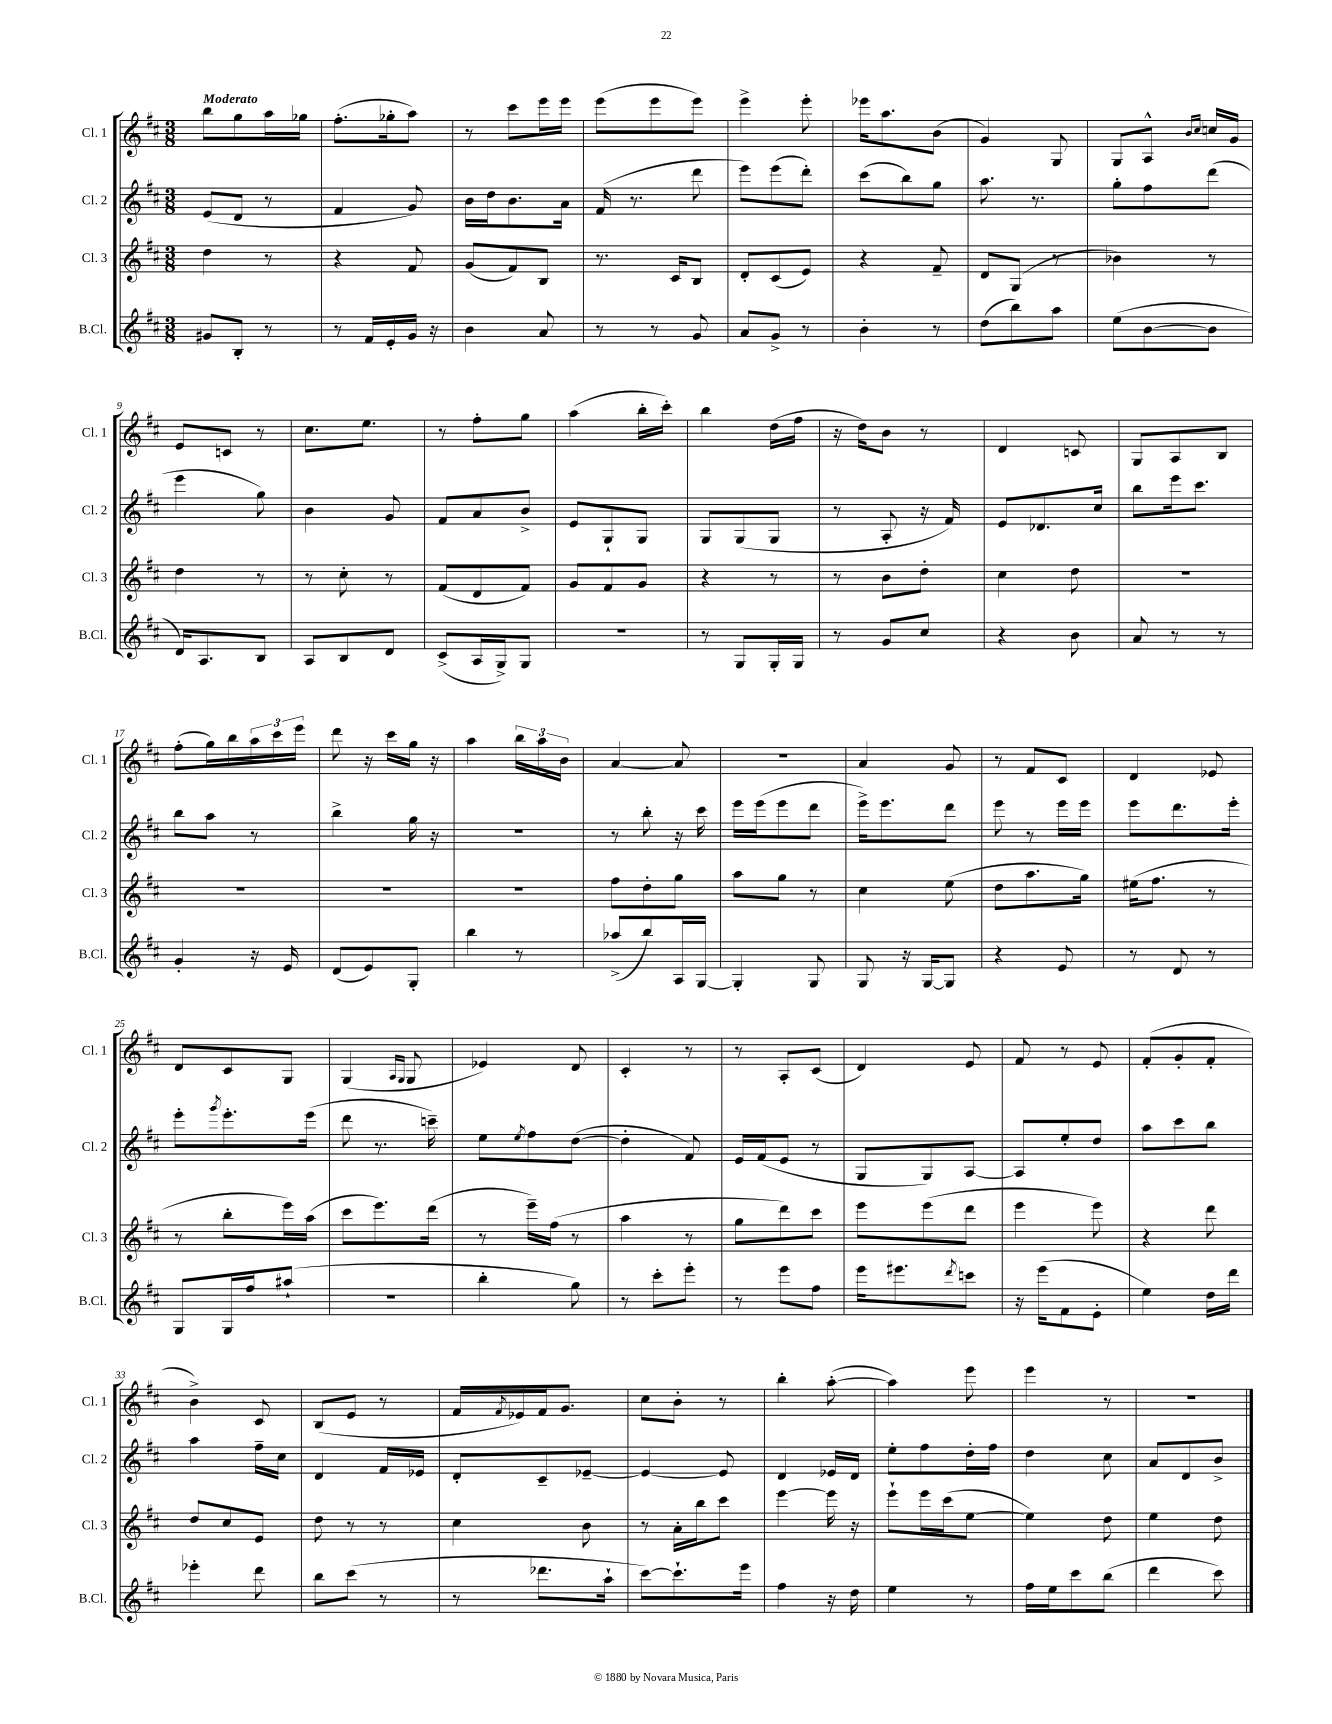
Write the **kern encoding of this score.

**kern	**kern	**kern	**kern
*staff4	*staff3	*staff2	*staff1
*clefG2	*clefG2	*clefG2	*clefG2
*k[f#c#]	*k[f#c#]	*k[f#c#]	*k[f#c#]
*M3/8	*M3/8	*M3/8	*M3/8
8g#/L	4dd\	(8e/L	8bb\L
8B'/J	.	8d/J	8gg\
8r	8r	8r	16aa\L
.	.	.	16gg-\JJ
=	=	=	=
8r	4r	4f#/	(8.ff#'\L
16f#/LL	.	.	.
16e'/	.	.	16gg-'\k
16g/JJ	8f#/	8g/)	8aa\J)
16r	.	.	.
=	=	=	=
4b\	(8g/L	16b\LL	8r
.	.	16dd\J	.
.	8f#/)	8.b\	8ccc#\L
8a/	8B/J	.	16eee\L
.	.	16a\Jk	16eee\JJ
=	=	=	=
8r	8.r	(16f#/	(8eee\L
.	.	8.r	.
8r	.	.	8eee\
.	16c#/LK	.	.
8g/	8B/J	8ddd\	8eee\J)
=	=	=	=
8a/L	8d'/L	8eee\L)	4eee^\
8g^/J	(8c#/	(8eee\	.
8r	8e/J)	8ddd'\J)	8eee'\
=	=	=	=
4b'\	4r	(8ccc#\L	16eee-\LK
.	.	.	8.aa\
.	.	8bb\)	.
8r	8f#~/	8gg\J	(8b\J
=	=	=	=
(8dd\L	8d/L	8.aa\	4g/)
8bb\)	(8G/J	.	.
.	.	8.r	.
8aa\J	8r	.	8G/
=	=	=	=
(8ee\L	4b-\)	8gg'\L	8G/L
[8b\	.	8ff#\	8A^^/J
.	.	.	16qqb/LL
.	.	.	16qqcc#/JJ
8b\]J	8r	(8ddd\J	16cc/LL
.	.	.	16g/JJ
=	=	=	=
16d/LK)	4dd\	4eee\	8e/L
8.A/	.	.	.
.	.	.	8c/J
8B/J	8r	8gg\)	8r
=	=	=	=
8A/L	8r	4b\	8.cc#\L
8B/	8cc#'\	.	.
.	.	.	8.ee\J
8d/J	8r	8g/	.
=	=	=	=
(8c#^/L	(8f#/L	8f#/L	8r
16A/L	8d/	8a/	8ff#'\L
16G^/J)	.	.	.
8G/J	8f#/J)	8b^/J	8gg\J
=	=	=	=
4.r	8g/L	8e/L	(4aa\
.	8f#/	8G`/	.
.	8g/J	8G/J	16bb'\LL
.	.	.	16ccc#'\JJ)
=	=	=	=
8r	4r	8G/L	4bb\
8G/L	.	(8G/	.
16G'/L	8r	8G/J	(16dd\LL
16G/JJ	.	.	16ff#\JJ
=	=	=	=
8r	8r	8r	16r
.	.	.	16dd\LK)
8g/L	8b\L	8A'/	8b\J
8cc#/J	8dd'\J	16r	8r
.	.	16f#/)	.
=	=	=	=
4r	4cc#\	8e/L	4d/
.	.	8.d-/	.
8b\	8dd\	.	8c/
.	.	16cc#/Jk	.
=	=	=	=
8a/	4.r	8bb\L	8G/L
8r	.	16eee\k	8A/
.	.	8.ccc#\J	.
8r	.	.	8B/J
=	=	=	=
4g'/	4.r	8bb\L	(8ff#'\L
.	.	8aa\J	16gg\L)
.	.	.	16bb\
16r	.	8r	24aa\
.	.	.	24ccc#\
16e/	.	.	.
.	.	.	24eee\JJ
=	=	=	=
(8d/L	4.r	4bb^\	8ddd\
8e/)	.	.	16r
.	.	.	16ccc#\LL
8G'/J	.	16gg\	16gg\JJ
.	.	16r	16r
=	=	=	=
4bb\	4.r	4.r	4aa\
8r	.	.	24bb\LL
.	.	.	24aa\
.	.	.	24b\JJ
=	=	=	=
(8aa-^/L	8ff#\L	8r	[4a/
8bb/)	8dd'\	8bb'\	.
16A/L	8gg\J	16r	8a/]
[16G/JJ	.	16ccc#\	.
=	=	=	=
4G'/]	8aa\L	16eee\LL	4.r
.	.	(16eee\J	.
.	8gg\J	8eee\	.
8G/	8r	8ddd\J	.
=	=	=	=
8G/	4cc#\	16eee^\LK)	4a/
.	.	8.eee\	.
16r	.	.	.
[16G/LK	.	.	.
8G/]J	(8ee\	8ddd\J	8g/
=	=	=	=
4r	8dd\L	8eee\	8r
.	8.aa\	8r	8f#/L
8e/	.	16eee\LL	8c#/J
.	16gg\Jk)	16eee\JJ	.
=	=	=	=
8r	(16ee#\LK	8eee\L	4d/
.	8.ff#\J	.	.
8d/	.	8.ddd\	.
8r	8r	.	8e-/
.	.	16eee'\Jk	.
=	=	=	=
8G/L	8r	8eee'\L	8d/L
.	.	8qggg/	.
16G/L	8bb'\L	8.eee'\	8c#/
16ff#/J	.	.	.
(8aa#`/J	16eee\L)	.	8G/J
.	(16aa\JJ	(16eee\Jk	.
=	=	=	=
4.r	8ccc#\L	8ddd\	(4G/
.	8.eee\)	8.r	.
.	.	.	16qqA/LL
.	.	.	16qqG/JJ
.	.	.	8G/
.	(16ddd\Jk	16ccc~\)	.
=	=	=	=
4bb'\	8r	8ee\L	4e-/)
.	.	8qee/	.
.	16eee~\LL)	8ff#\	.
.	(16ff#\JJ	.	.
8gg\)	8r	([8dd\J	8d/
=	=	=	=
8r	4aa\	4dd'\]	4c#'/
8ccc#'\L	.	.	.
8eee'\J	8r	8f#/)	8r
=	=	=	=
8r	8gg\L	16e/LL	8r
.	.	(16f#/J	.
8eee\L	8ddd\)	8e/J	8A'/L
8ff#\J	8ccc#\J	8r	(8c#/J
=	=	=	=
16eee\LK	8eee\L	8G/L	4d/)
8.eee#\	.	.	.
.	(8eee\	8G/)	.
8qddd/	.	.	.
8ccc\J	8ddd\J	[8A/J	8e/
=	=	=	=
16r	4eee\	8A/]L	8f#/
(16eee\LK	.	.	.
8f#\	.	8ee'/	8r
8e'\J	8eee\)	8dd/J	8e/
=	=	=	=
4ee\)	4r	8aa\L	(8f#'/L
.	.	8ccc#\	8g'/
16dd\LL	8ddd\	8bb\J	8f#'/J
16ddd\JJ	.	.	.
=	=	=	=
4eee-'\	8dd/L	4aa\	4b^\)
.	8cc#/	.	.
8ddd\	8e/J	16ff#~\LL	8c#/
.	.	16cc#\JJ	.
=	=	=	=
8bb\L	8dd\	4d/	(8B/L
(8ccc#\J	8r	.	8e/J
8r	8r	16f#/LL	8r
.	.	16e-/JJ	.
=	=	=	=
8r	4cc#\	8d'/L	16f#/LL
.	.	.	8qf#/
.	.	.	16e-/)
8.ddd-\L	.	8c#~/	16f#/J
.	.	.	8.g/J
.	8b\	[8e-~/J	.
16aa`\Jk	.	.	.
=	=	=	=
[8ccc#\L)	8r	4e-/_	8cc#\L
8.ccc#`\]	16a'\LL	.	8b'\J
.	16bb\J	.	.
.	8ccc#\J	8e-/]	8r
16eee\Jk	.	.	.
=	=	=	=
4ff#\	[4eee\	4d/	4bb'\
16r	16eee\]	16e-/LL	([8aa'\
16dd\	16r	16d/JJ	.
=	=	=	=
4ee\	8eee`\L	8ee'\L	4aa\])
.	16eee\L	8ff#\	.
.	(16ccc#\J	.	.
8r	[8ee\J	16dd'\L	8eee\
.	.	16ff#\JJ	.
=	=	=	=
16ff#\LL	4ee\])	4dd\	4eee\
16ee\J	.	.	.
8ccc#\	.	.	.
(8bb\J	8dd\	8cc#\	8r
=	=	=	=
4ddd\	4ee\	8a/L	4.r
.	.	8d/	.
8ccc#\)	8dd\	8b^/J	.
==	==	==	==
*-	*-	*-	*-
